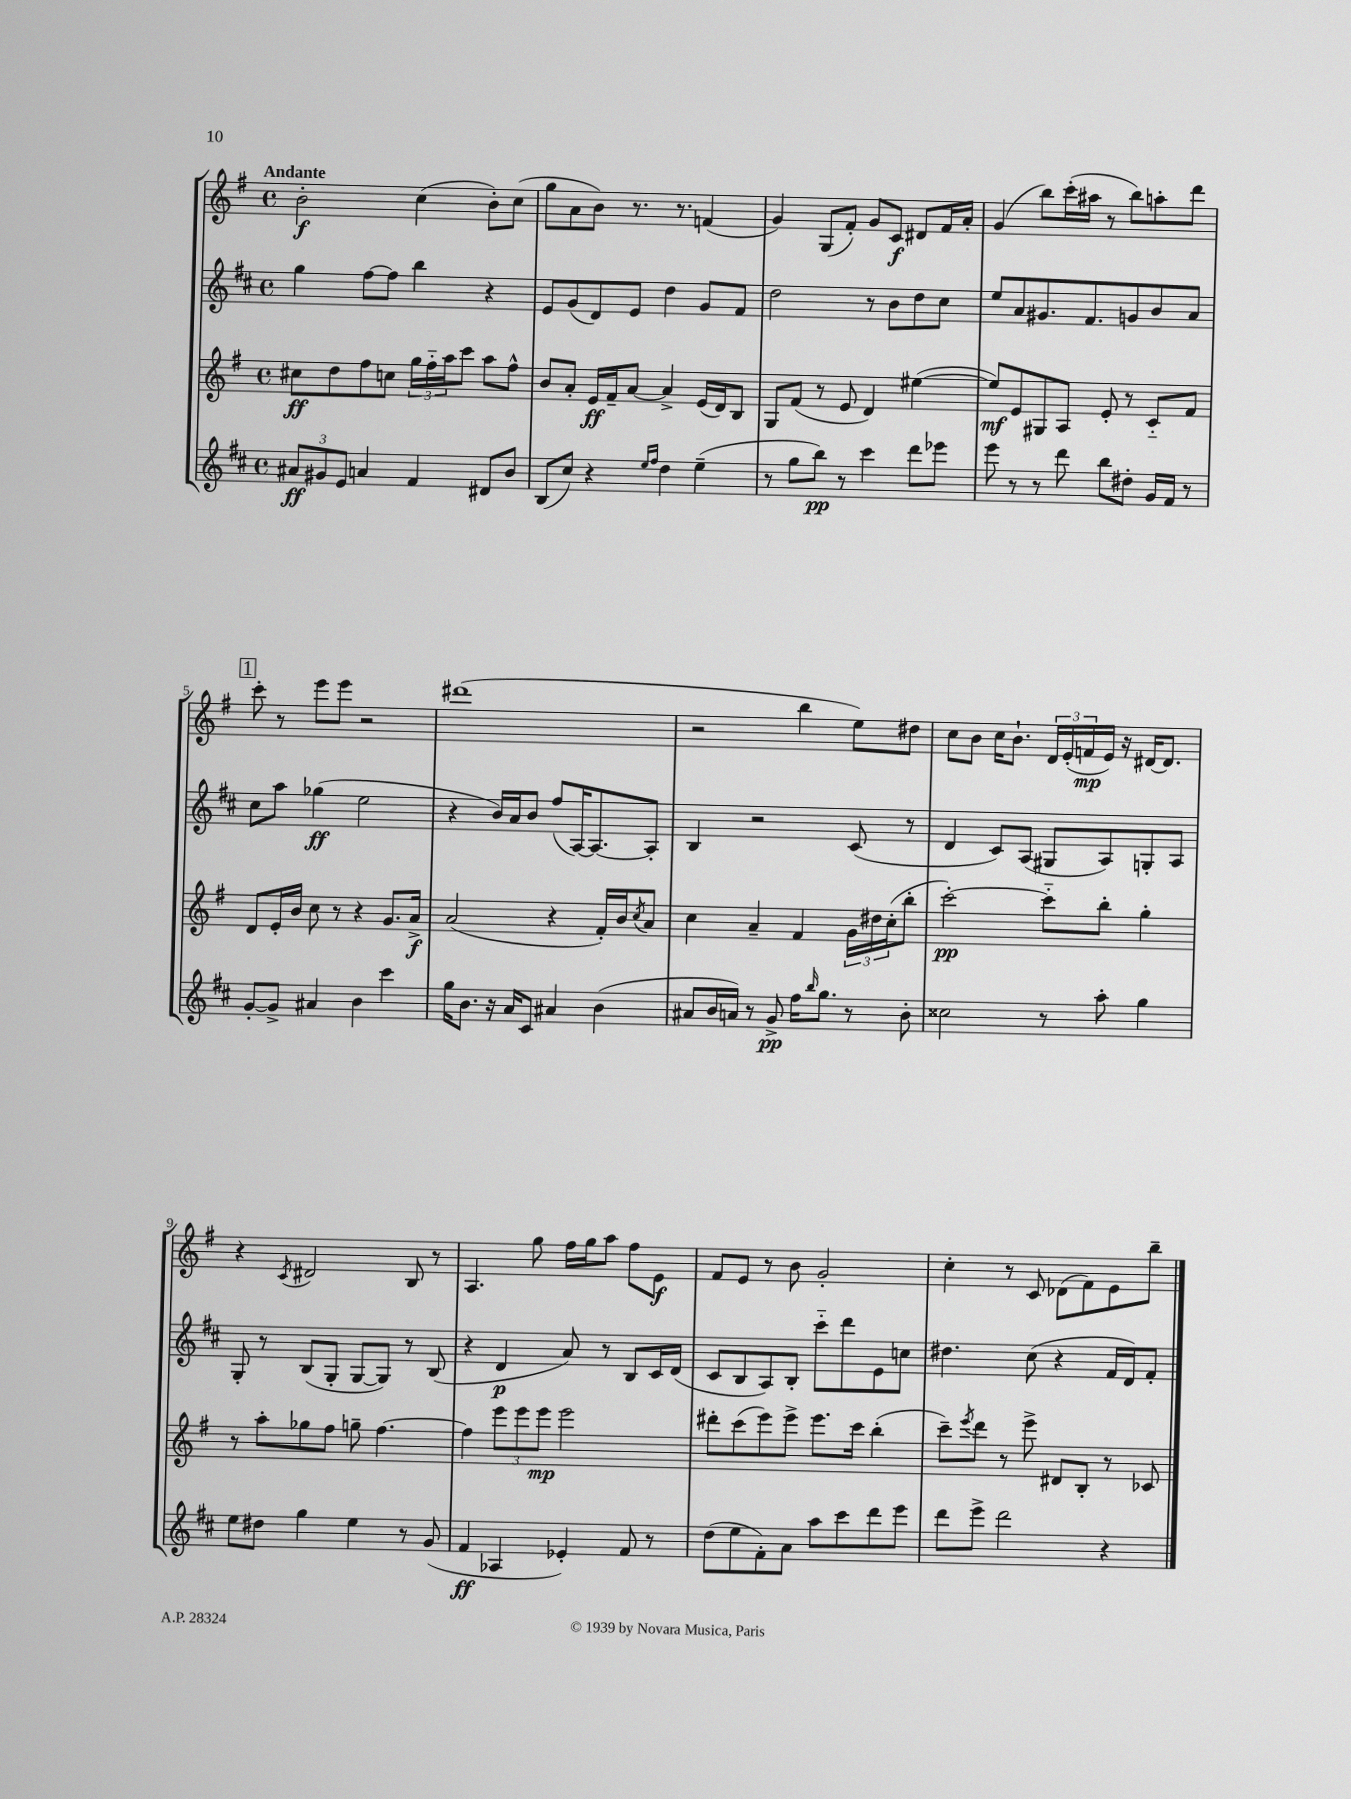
<<
\new StaffGroup <<
\new Staff = "s0" {
    \clef treble \key g \major \defaultTimeSignature \time 4/4 \tempo "Andante"
    b'2-.\f c''4( b'8-.) c''8( |
    g''8 a'8 b'8) r8. r8. f'4( |
    g'4) g8( fis'8-.) g'8 c'8\f dis'8 fis'16 a'16-. |
    g'4( b''8) c'''16-.( ais''16 r8 b''8) a''8-. d'''8 |
    \mark \markup { \box "1" } c'''8-. r8 e'''8 e'''8 r2 |
    dis'''1( |
    r2 b''4 e''8) dis''8 |
    c''8 b'8 c''16 b'8.-! \tuplet 3/2 { d'16 e'16-.( f'16\mp } e'16) r16 dis'16~ dis'8. |
    r4 \acciaccatura { c'8 } dis'2 b8 r8 |
    a4. g''8 fis''16 g''16 a''8 fis''8 e'8\f |
    fis'8 e'8 r8 b'8 g'2-. |
    c''4-. r8 c'8 des'8( fis'8) e'8 b''8-- \bar "|." |
}
\new Staff = "s1" {
    \clef treble \key d \major \defaultTimeSignature \time 4/4
    g''4 fis''8~ fis''8 b''4 r4 |
    e'8 g'8( d'8) e'8 d''4 g'8 fis'8 |
    d''2 r8 b'8 d''8 cis''8 |
    e''8 a'8 gis'8. fis'8. g'8 b'8 a'8 |
    \mark \markup { \box "1" } cis''8 a''8 ges''4\ff( e''2 |
    r4 b'16) a'16 b'8 fis''8( a16~) a8.~ a8-. |
    b4 r2 cis'8( r8 |
    d'4 cis'8) a8( gis8 a8) g8-. a8 |
    g8-. r8 b8( g8-. g8~ g8) r8 b8( |
    r4 d'4\p a'8) r8 b8 cis'16 d'16( |
    cis'8 b8 a8) b8-. cis'''8-_ d'''8 e'8 c''8 |
    dis''4. cis''8( r4 fis'16 d'16) fis'8-. \bar "|." |
}
\new Staff = "s2" {
    \clef treble \key g \major \defaultTimeSignature \time 4/4
    cis''8\ff d''8 fis''8 c''8 \tuplet 3/2 { g''16 fis''16-_ a''16 } c'''8 a''8 fis''8-^ |
    b'8 a'8-. e'16\ff fis'16-- a'8~ a'4-> e'16( d'16) b8 |
    g8 fis'8( r8 e'8 d'4) eis''4~( |
    eis''8\mf) e'8 gis8 a8 e'8-. r8 c'8-_ fis'8 |
    \mark \markup { \box "1" } d'8 e'16-. b'16 c''8 r8 r4 g'8. a'16->\f |
    a'2( r4 fis'16-.) b'16 \acciaccatura { c''8 } a'8 |
    c''4 a'4-- fis'4 \tuplet 3/2 { g'16 dis''16 c''16-.( } b''8-. |
    c'''2~-.\pp) c'''8-_ b''8-. g''4-. |
    r8 a''8-. ges''8 fis''8 g''8-- fis''4.~ |
    fis''4 \tuplet 3/2 { e'''8 e'''8 e'''8\mp } e'''2 |
    dis'''8-. c'''8( e'''8) e'''8-> e'''8. c'''16 b''4-.( |
    c'''8--) \acciaccatura { e'''8 } d'''8 r8 e'''8-> dis'8 b8-. r8 ces'8 \bar "|." |
}
\new Staff = "s3" {
    \clef treble \key d \major \defaultTimeSignature \time 4/4
    \tuplet 3/2 { ais'8\ff gis'8 e'8 } a'4 fis'4 dis'8 b'8 |
    b8( cis''8) r4 \grace { e''16 fis''16 } d''4 e''4--( |
    r8 g''8 b''8\pp) r8 cis'''4 d'''8 ees'''8 |
    e'''8 r8 r8 d'''8 b''8 dis''8-. g'16 fis'16 r8 |
    \mark \markup { \box "1" } g'8~-. g'8-> ais'4 b'4 cis'''4 |
    g''16 b'8. r16 a'16 cis'8 ais'4 b'4( |
    ais'8 b'16 a'16) r8 g'8->\pp fis''16 \grace { b''16 } g''8. r8 b'8-. |
    cisis''2 r8 a''8-. g''4 |
    e''8 dis''8 g''4 e''4 r8 g'8( |
    fis'4\ff aes4 ees'4-.) fis'8 r8 |
    d''8( e''8 fis'8-.) a'8 a''8 cis'''8 d'''8 e'''8 |
    d'''8 e'''8-> d'''2 r4 \bar "|." |
}
>>
>>
